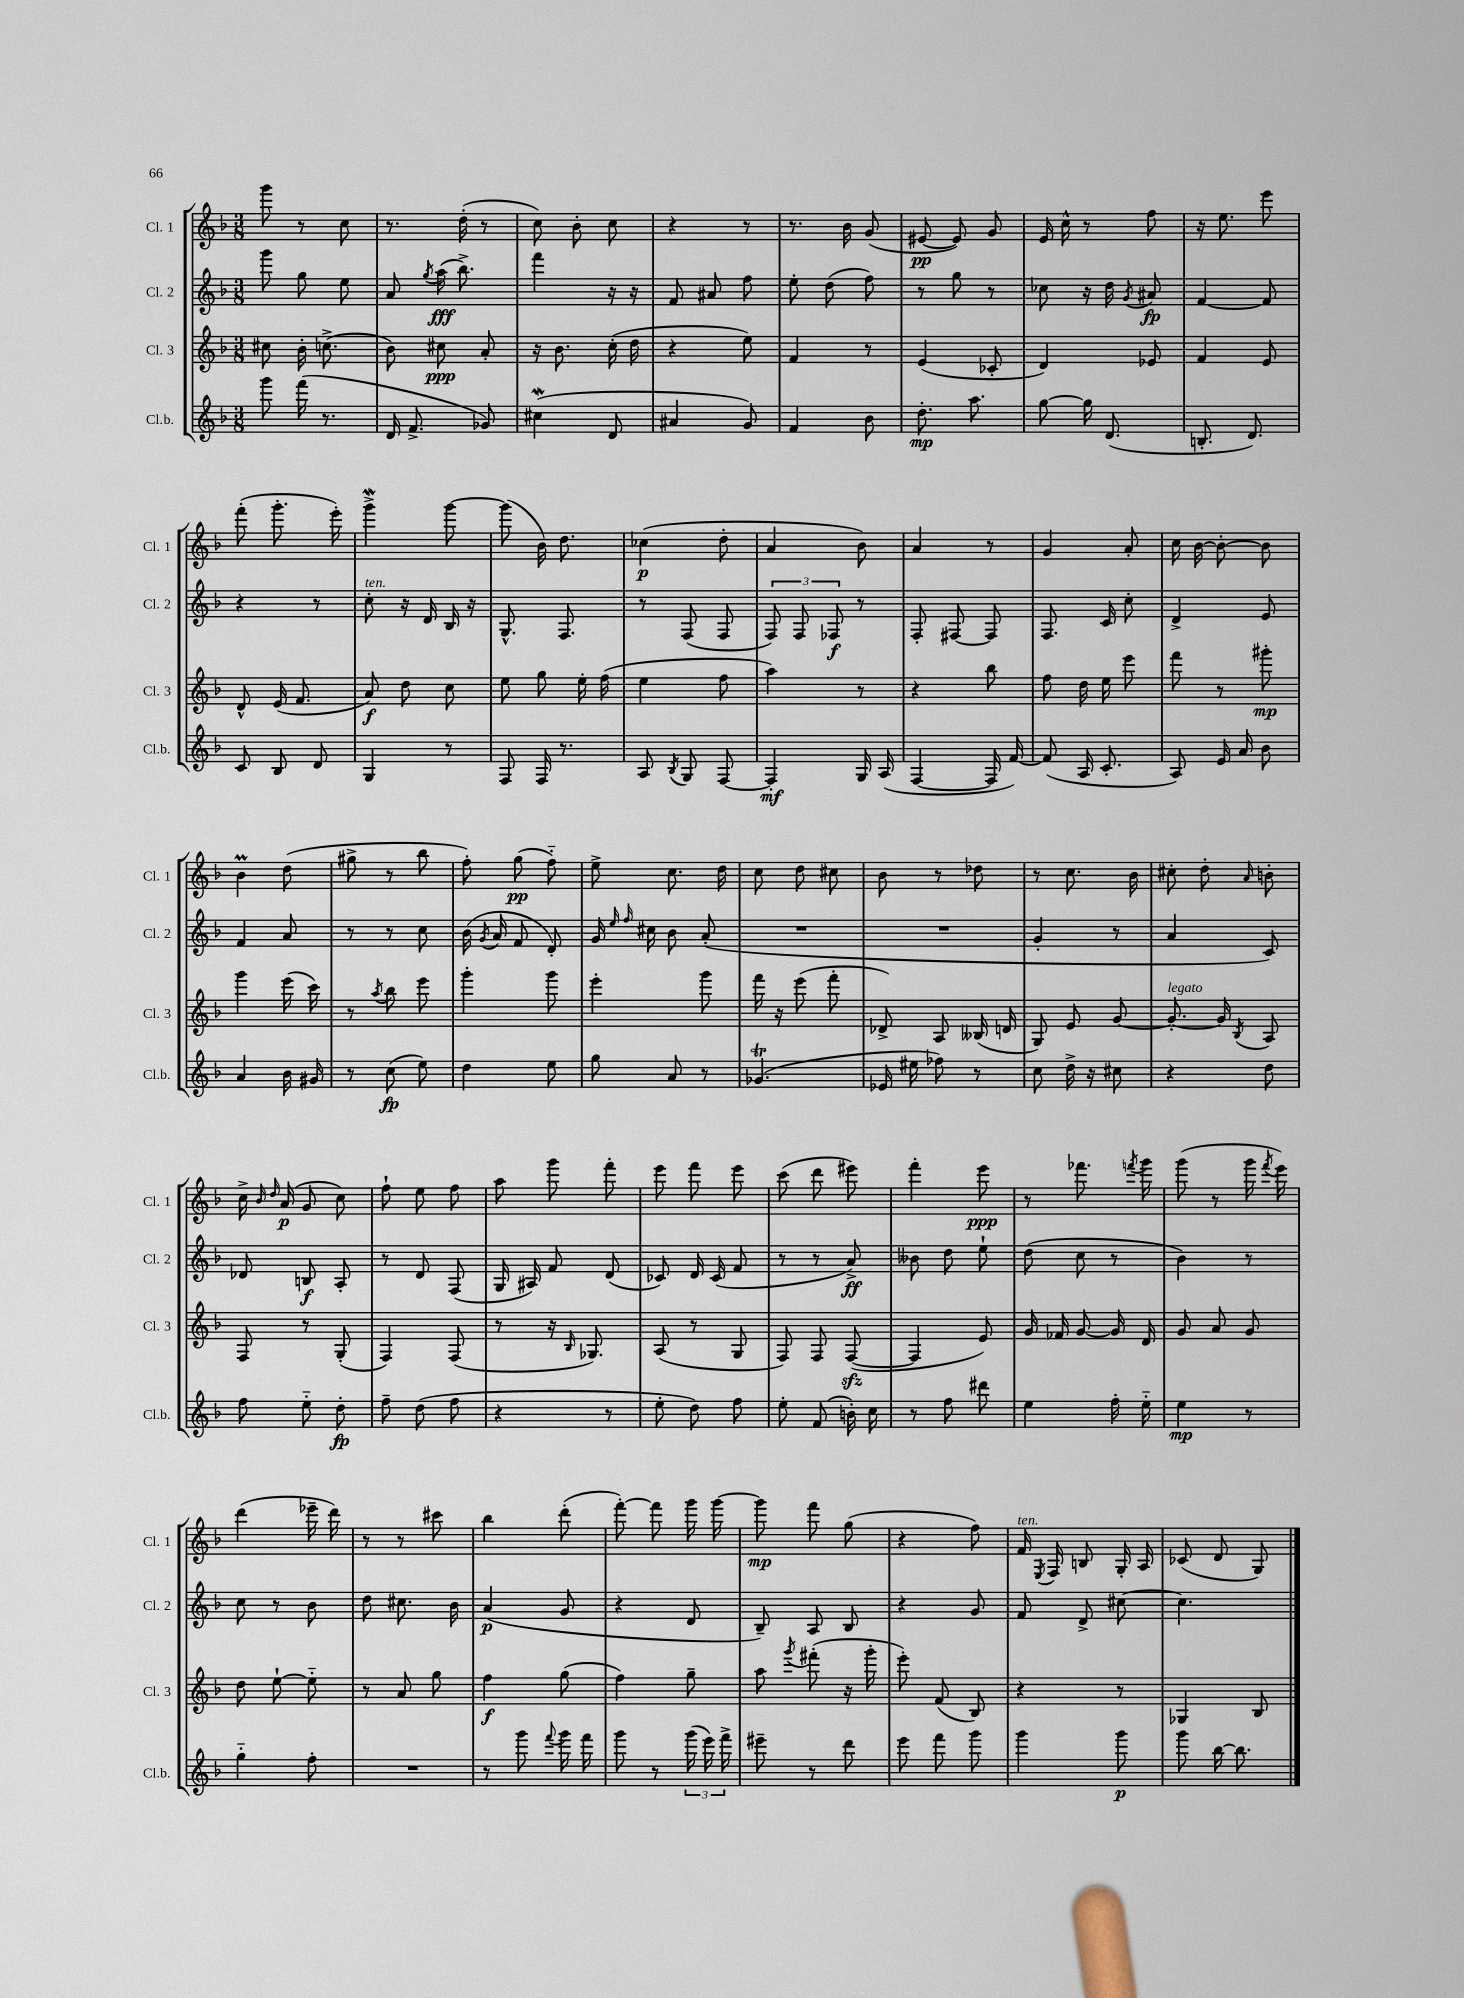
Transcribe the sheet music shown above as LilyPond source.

<<
\new StaffGroup <<
\new Staff = "s0" \with { instrumentName = "Cl. 1" shortInstrumentName = "Cl. 1" } {
    \clef treble \key f \major \numericTimeSignature \time 3/8
    \autoBeamOff g'''8 r8 c''8 |
    r8. d''16-.( r8 |
    c''8) bes'8-. c''8 |
    r4 r8 |
    r8. bes'16 g'8( |
    eis'8~\pp eis'8) g'8 |
    e'16 c''16-^ r8 f''8 |
    r16 e''8. e'''8 |
    f'''8-.( g'''8.-. e'''16-.) |
    g'''4->\mordent g'''8~ |
    g'''8( bes'16) d''8. |
    ces''4\p( d''8-. |
    a'4 bes'8) |
    a'4 r8 |
    g'4 a'8-. |
    c''16 bes'16~ bes'8~-. bes'8 |
    bes'4\prall d''8( |
    gis''8-> r8 bes''8 |
    f''8-.) g''8\pp( f''8-_) |
    e''8-> c''8. d''16 |
    c''8 d''8 cis''8 |
    bes'8 r8 des''8 |
    r8 c''8. bes'16 |
    cis''8-. d''8-. \grace { a'16 } b'8-. |
    c''16-> \grace { bes'16 d''16 } a'16\p( g'8 c''8) |
    f''8-! e''8 f''8 |
    a''8 g'''8 f'''8-. |
    e'''8 f'''8 e'''8 |
    c'''8( d'''8 eis'''8) |
    f'''4-. e'''8\ppp |
    r8 fes'''8. \acciaccatura { f'''8 } g'''16 |
    g'''8( r8 g'''16 \acciaccatura { f'''8 } e'''16) |
    d'''4( ees'''16-- d'''16) |
    r8 r8 cis'''8 |
    bes''4 d'''8-.( |
    f'''8~-.) f'''8 g'''16 g'''16~ |
    g'''8\mp f'''8 g''8( |
    r4 f''8) |
    f'16^\markup { \italic "ten." } \acciaccatura { e8 } f16 b8 g16-. a16 |
    ces'8( d'8 g8) \bar "|." |
}
\new Staff = "s1" \with { instrumentName = "Cl. 2" shortInstrumentName = "Cl. 2" } {
    \clef treble \key f \major \numericTimeSignature \time 3/8
    \autoBeamOff g'''8 g''8 e''8 |
    a'8 \acciaccatura { g''8 } a''16\fff( bes''8.->) |
    f'''4 r16 r16 |
    f'8 ais'8 f''8 |
    e''8-. d''8( f''8) |
    r8 g''8 r8 |
    ces''8 r16 d''16 \acciaccatura { g'8 } ais'8\fp |
    f'4~ f'8 |
    r4 r8 |
    c''8-.^\markup { \italic "ten." } r16 d'16 bes16 r16 |
    g8.-^ f8. |
    r8 f8( f8 |
    \tuplet 3/2 { f8) f8 fes8\f } r8 |
    f8-. fis8~ fis8 |
    f8. c'16 c''8-. |
    d'4-> e'8 |
    f'4 a'8 |
    r8 r8 c''8 |
    bes'16( \acciaccatura { g'8 } a'16 f'8 d'8-.) |
    g'16 \grace { e''16 f''16 } cis''16 bes'8 a'8-.( |
    R4. |
    R4. |
    g'4-. r8 |
    a'4 c'8) |
    des'8 b8\f a8-. |
    r8 d'8 f8( |
    g16 ais16) f'8 d'8( |
    ces'8) d'16 ces'16( f'8 |
    r8 r8 a'8->\ff) |
    beses'8 d''8 e''8-! |
    d''8( c''8 r8 |
    bes'4) r8 |
    c''8 r8 bes'8 |
    d''8 cis''8. bes'16 |
    a'4\p( g'8 |
    r4 d'8 |
    bes8--) a8 bes8 |
    r4 g'8 |
    f'8 d'8-> cis''8~ |
    cis''4. \bar "|." |
}
\new Staff = "s2" \with { instrumentName = "Cl. 3" shortInstrumentName = "Cl. 3" } {
    \clef treble \key f \major \numericTimeSignature \time 3/8
    \autoBeamOff cis''8 bes'16-. c''8.->( |
    bes'8) cis''8\ppp a'8-. |
    r16 bes'8. c''16-.( d''16 |
    r4 e''8) |
    f'4 r8 |
    e'4( ces'8-. |
    d'4) ees'8 |
    f'4 e'8 |
    d'8-^ e'16( f'8. |
    a'8\f) d''8 c''8 |
    e''8 g''8 e''16-. f''16( |
    e''4 f''8 |
    a''4) r8 |
    r4 bes''8 |
    f''8 d''16 e''16 e'''8 |
    f'''8 r8 gis'''8-.\mp |
    g'''4 e'''16( c'''16) |
    r8 \acciaccatura { a''8 } bes''8 e'''8 |
    g'''4-. g'''8 |
    e'''4-. g'''8 |
    f'''16 r16 e'''8( f'''8-. |
    des'8->) a8 beses16( d'16 |
    g8) e'8 g'8~ |
    g'8.~-.^\markup { \italic "legato" } g'16 \acciaccatura { bes8 } a8 |
    f8 r8 g8-.( |
    f4) f8( |
    r8 r16 \grace { bes16 } ges8.) |
    a8( r8 g8 |
    f8) f8 f8~\sfz( |
    f4 e'8) |
    g'16 fes'16 g'8~ g'16 d'16 |
    g'8 a'8 g'8 |
    d''8 e''8~-! e''8-_ |
    r8 a'8 g''8 |
    f''4\f g''8( |
    f''4) g''8-- |
    a''8 \acciaccatura { g'''8 } fis'''8-.( r16 g'''16-. |
    e'''8-.) f'8( bes8) |
    r4 r8 |
    ges4 bes8 \bar "|." |
}
\new Staff = "s3" \with { instrumentName = "Cl.b." shortInstrumentName = "Cl.b." } {
    \clef treble \key f \major \numericTimeSignature \time 3/8
    \autoBeamOff g'''8 f'''16( r8. |
    d'16 f'8.-> ges'8) |
    cis''4\mordent( d'8 |
    ais'4 g'8) |
    f'4 bes'8 |
    d''8.-.\mp a''8. |
    g''8~ g''16 d'8.( |
    b8.-. d'8.) |
    c'8 bes8 d'8 |
    g4 r8 |
    f8 f16 r8. |
    a8 \acciaccatura { bes8 } g8 f8~ |
    f4-.\mf g16 a16( |
    f4~ f16 f'16~) |
    f'8( a16 c'8.-. |
    a8) e'16 a'16 bes'8 |
    a'4 bes'16 gis'16 |
    r8 c''8\fp( e''8) |
    d''4 e''8 |
    g''8 a'8 r8 |
    ges'4.\trill( |
    ees'16 eis''16 fes''8) r8 |
    c''8 d''16-> r16 cis''8 |
    r4 d''8 |
    f''8 e''8-_ d''8-.\fp |
    f''8-- d''8( f''8 |
    r4 r8 |
    e''8-. d''8) f''8 |
    e''8-. f'8( b'16-.) c''16 |
    r8 f''8 dis'''8 |
    e''4 f''16-. e''16-_ |
    e''4\mp r8 |
    g''4-_ f''8-. |
    R4. |
    r8 g'''8 \appoggiatura { f'''8 } g'''16 f'''16 |
    g'''8 r8 \tuplet 3/2 { g'''16( e'''16) f'''16-> } |
    eis'''8-- r8 d'''8 |
    e'''8 f'''8 g'''8 |
    g'''4 g'''8\p |
    g'''8 bes''16~ bes''8. \bar "|." |
}
>>
>>
\layout { \context { \Score \remove "Bar_number_engraver" } }
